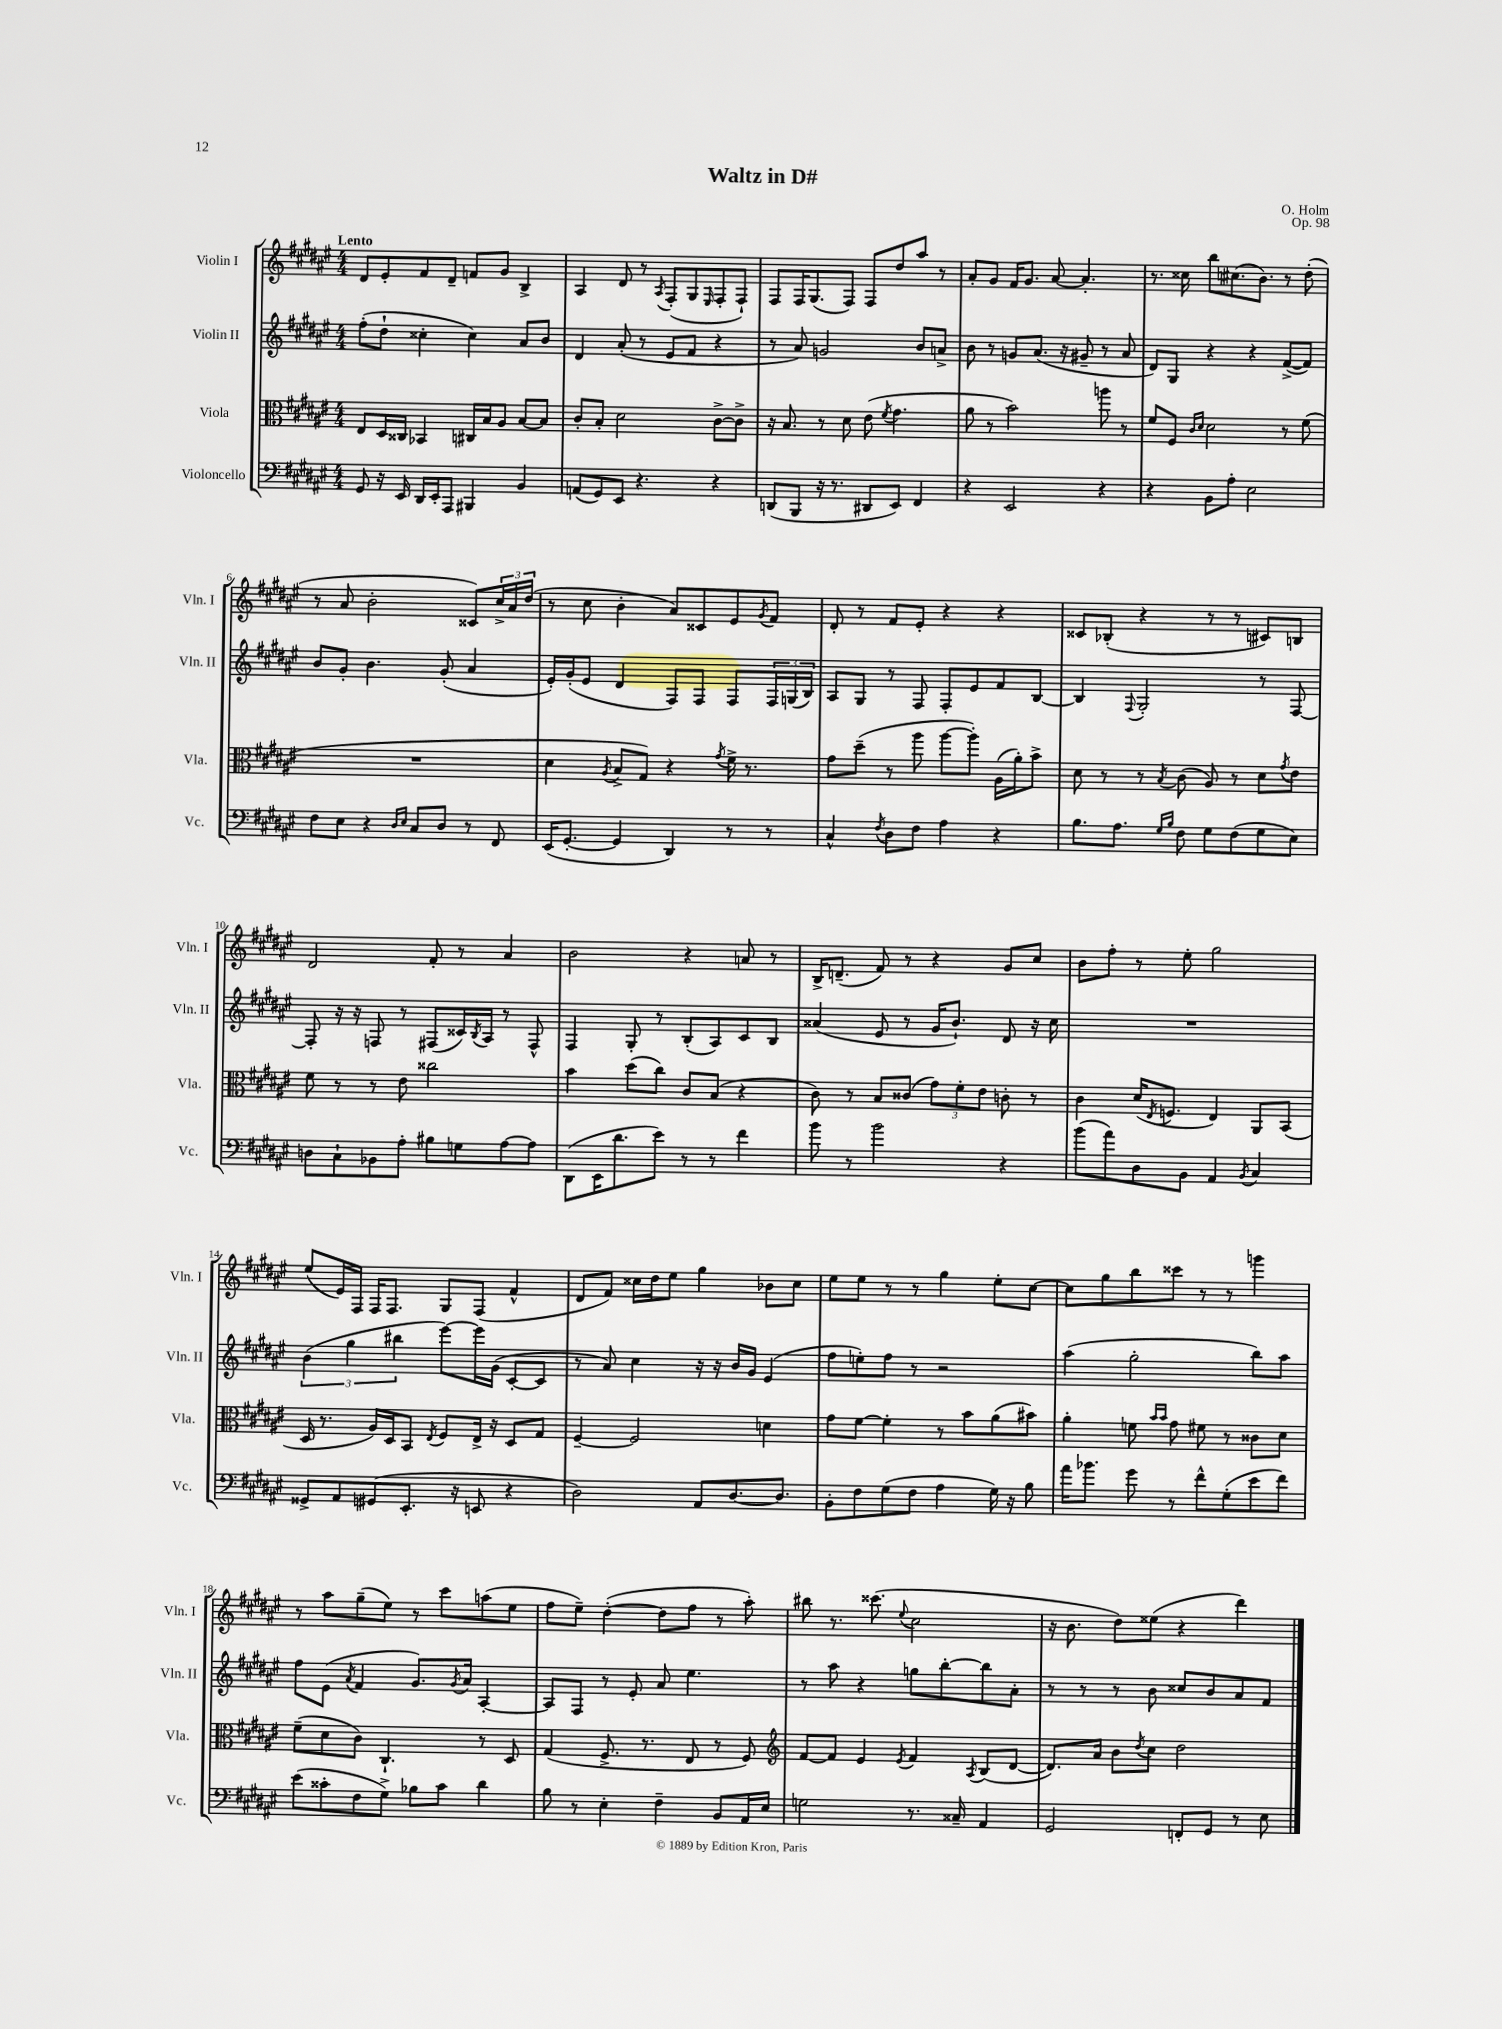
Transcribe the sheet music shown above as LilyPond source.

\header { title = "Waltz in D#" composer = "O. Holm" opus = "Op. 98" }
<<
\new StaffGroup <<
\new Staff = "s0" \with { instrumentName = "Violin I" shortInstrumentName = "Vln. I" } {
    \clef treble \key fis \major \numericTimeSignature \time 4/4 \tempo "Lento"
    dis'8 eis'8-. fis'8 dis'8-- f'8 gis'8 b4-> |
    ais4 dis'8 r8 \acciaccatura { ais8 } fis8-.( gis8 \grace { eis16 } fis8-. fis8-!) |
    fis8 fis16 gis8.( fis8) fis8 dis''8 ais''8 r8 |
    ais'8-. gis'8 fis'16 gis'8. ais'8~ ais'4.-. |
    r8. cisis''16 b''8 cis''8.( b'8.) r8 dis''8-.( |
    r8 ais'8 b'2-. cisis'8) \tuplet 3/2 { cis''16-> ais'16 dis''16( } |
    r8 cis''8 b'4-. ais'8) cisis'8 eis'8 \acciaccatura { gis'8 } fis'8 |
    dis'8-. r8 fis'8 eis'8-. r4 r4 |
    cisis'8 bes8-.( r4 r8 r8 cis'8) b8 |
    dis'2 fis'8-. r8 ais'4 |
    b'2 r4 a'8 r8 |
    b16-> d'8.--( fis'8) r8 r4 gis'8 cis''8 |
    b'8 fis''8-. r8 eis''8-. gis''2 |
    eis''8( eis'16) fis16 fis16 fis8. gis8 fis8( fis'4-^ |
    dis'8 fis'8) cisis''16 dis''16 eis''8 gis''4 bes'8 cisis''8 |
    eis''8 eis''8 r8 r8 gis''4 eis''8-. cis''8~ |
    cis''8 gis''8 b''8 cisis'''8 r8 r8 g'''4 |
    r8 ais''8 gis''8--( eis''8) r8 cis'''8 a''8( eis''8 |
    fis''8 eis''8--) dis''4~-.( dis''8 fis''8 r8 ais''8-.) |
    bis''8 r8. cisis'''8.( \appoggiatura { eis''8 } cis''2 |
    r16 b'8. dis''8) eisis''8( r4 dis'''4) \bar "|." |
}
\new Staff = "s1" \with { instrumentName = "Violin II" shortInstrumentName = "Vln. II" } {
    \clef treble \key fis \major \numericTimeSignature \time 4/4
    fis''8-.( dis''8-! cisis''4-. cisis''4) ais'8 b'8 |
    dis'4 ais'8-.( r8 eis'8 fis'8 r4 |
    r8 ais'8) g'2 b'8 a'8-> |
    b'8 r8 g'8 ais'8.( r16 gis'8-- r8 ais'8 |
    dis'8) gis8 r4 r4 fis'8~->( fis'8) |
    b'8 gis'8-. b'4. gis'8-.( ais'4 |
    eis'16-.) gis'16-.( eis'8 dis'4 fis8) fis8 fis8 \tuplet 3/2 { fis16 g16( b16) } |
    ais8 gis8 r8 fis8 fis8-. eis'8 fis'8 b8~ |
    b4 \appoggiatura { fis8 } gis2-. r8 fis8~ |
    fis8-. r16 r16 f8 r8 fis8( cisis'16) \acciaccatura { b8 } ais16 r8 fis8-^ |
    fis4 gis8-. r8 b8-.( ais8) cis'8 b8 |
    aisis'4( eis'8 r8 gis'16 b'8.-!) dis'8 r16 cis''16 |
    R1 |
    \tuplet 3/2 { b'4( gis''4 bis''4 } eis'''8~) eis'''16 gis'16( cis'8~-. cis'8 |
    r8 ais'8) cis''4 r16 r16 b'16 gis'16 eis'4( |
    fis''8 e''8-.) fis''8 r8 r2 |
    ais''4( gis''2-. b''8) ais''8 |
    fis''8 eis'8( \acciaccatura { ais'8 } fis'4 gis'8.) \acciaccatura { gis'8 } ais'16 ais4~-. |
    ais8 fis8 r8 eis'8-. ais'8 eis''4. |
    r8 ais''8 r4 g''8 b''8~-. b''8 ais'8-. |
    r8 r8 r8 b'8 cisis''8 b'8 ais'8 fis'8 \bar "|." |
}
\new Staff = "s2" \with { instrumentName = "Viola" shortInstrumentName = "Vla." } {
    \clef alto \key fis \major \numericTimeSignature \time 4/4
    eis8 dis16 cisis16 bes,4 cis16 b16 ais8 b8~ b8 |
    cis'8-. b8-. dis'2 cis'8~-> cis'8-> |
    r16 b8. r8 dis'8 eis'8( \acciaccatura { fis'8 } gis'4. |
    ais'8 r8 b'2) a''8 r8 |
    fis'8 fis8 \grace { cis'16 dis'16 } dis'2 r8 fis'8( |
    R1 |
    dis'4 \acciaccatura { ais8 } b8-> gis8) r4 \acciaccatura { gis'8 } fis'16-> r8. |
    gis'8 dis''8--( r8 ais''8 ais''8~ ais''8-.) ais16( ais'16-.) b'8-> |
    dis'8 r8 r8 \acciaccatura { b8 } cis'8( ais8) r8 dis'8 \acciaccatura { gis'8 } eis'8 |
    fis'8 r8 r8 eis'8 cisis''2 |
    b'4 dis''8( cis''8) cis'8 b8( r4 |
    cis'8) r8 b8 cisis'8( \tuplet 3/2 { gis'8) fis'8-. eis'8 } c'8-. r8 |
    cis'4 dis'16( \acciaccatura { eis8 } f8. eis4) ais,8 b,8( |
    dis16 r8. ais16) dis16 b,8 \acciaccatura { eis8 } fis8 eis16-> r16 dis8 gis8 |
    fis4~-- fis2 d'4 |
    gis'8 fis'8~ fis'4-. r8 b'8 ais'8( bis'8) |
    ais'4-. f'8 \grace { b'16 b'16 } gis'8 fis'8 r8 cisis'8 dis'8 |
    fis'8--( dis'8 cis'8) cis4.-! r8 dis8 |
    gis4( fis8.-> r8. eis8 r8 fis8) |
    \clef treble fis'8~ fis'8 eis'4 \acciaccatura { eis'8 } fis'4 \acciaccatura { ais8 } b8( dis'8~ |
    dis'8.) ais'16 b'8 \acciaccatura { dis''8 } cis''8 dis''2 \bar "|." |
}
\new Staff = "s3" \with { instrumentName = "Violoncello" shortInstrumentName = "Vc." } {
    \clef bass \key fis \major \numericTimeSignature \time 4/4
    gis,8 r16 eis,16 dis,16 eis,16-. ais,,8 bis,,4 b,4 |
    a,8( gis,8) eis,8 r4. r4 |
    d,8( b,,8 r16 r8. dis,8 eis,8) fis,4 |
    r4 eis,2 r4 |
    r4 b,8 ais8-. eis2 |
    fis8 eis8 r4 \grace { dis16 eis16 } cis8 dis8 r8 fis,8 |
    eis,16( gis,8.~-. gis,4 dis,4) r8 r8 |
    cis4-^ \acciaccatura { fis8 } dis8 fis8 ais4 r4 |
    b8. ais8. \grace { gis16 b16 } fis8 gis8 fis8( gis8 eis8) |
    d8 cis8-! bes,8 ais8-. bis8 g8 ais8~ ais8 |
    dis,8( eis,16 dis'8. eis'8) r8 r8 fis'4 |
    b'8 r8 b'2 r4 |
    b'8( ais'8) dis8 b,8 ais,4 \acciaccatura { b,8 } cis4 |
    gisis,8-> ais,8 gis,8( eis,8.-. r16 e,8 r4 |
    dis2) ais,8 dis8.~ dis8. |
    b,8-. fis8 gis8( fis8 ais4 gis16) r16 b8 |
    ais'16 bes'8. gis'8 r8 fis'8-^ gis8-.( eis'8 fis'8) |
    eis'8( cisis'8-. fis8 gis8->) bes8 cisis'8 dis'4 |
    b8 r8 eis4-. fis4-- b,8 ais,16 eis16 |
    g2 r8. cisis16-- ais,4 |
    gis,2 f,8-. gis,8 r8 eis8 \bar "|." |
}
>>
>>
